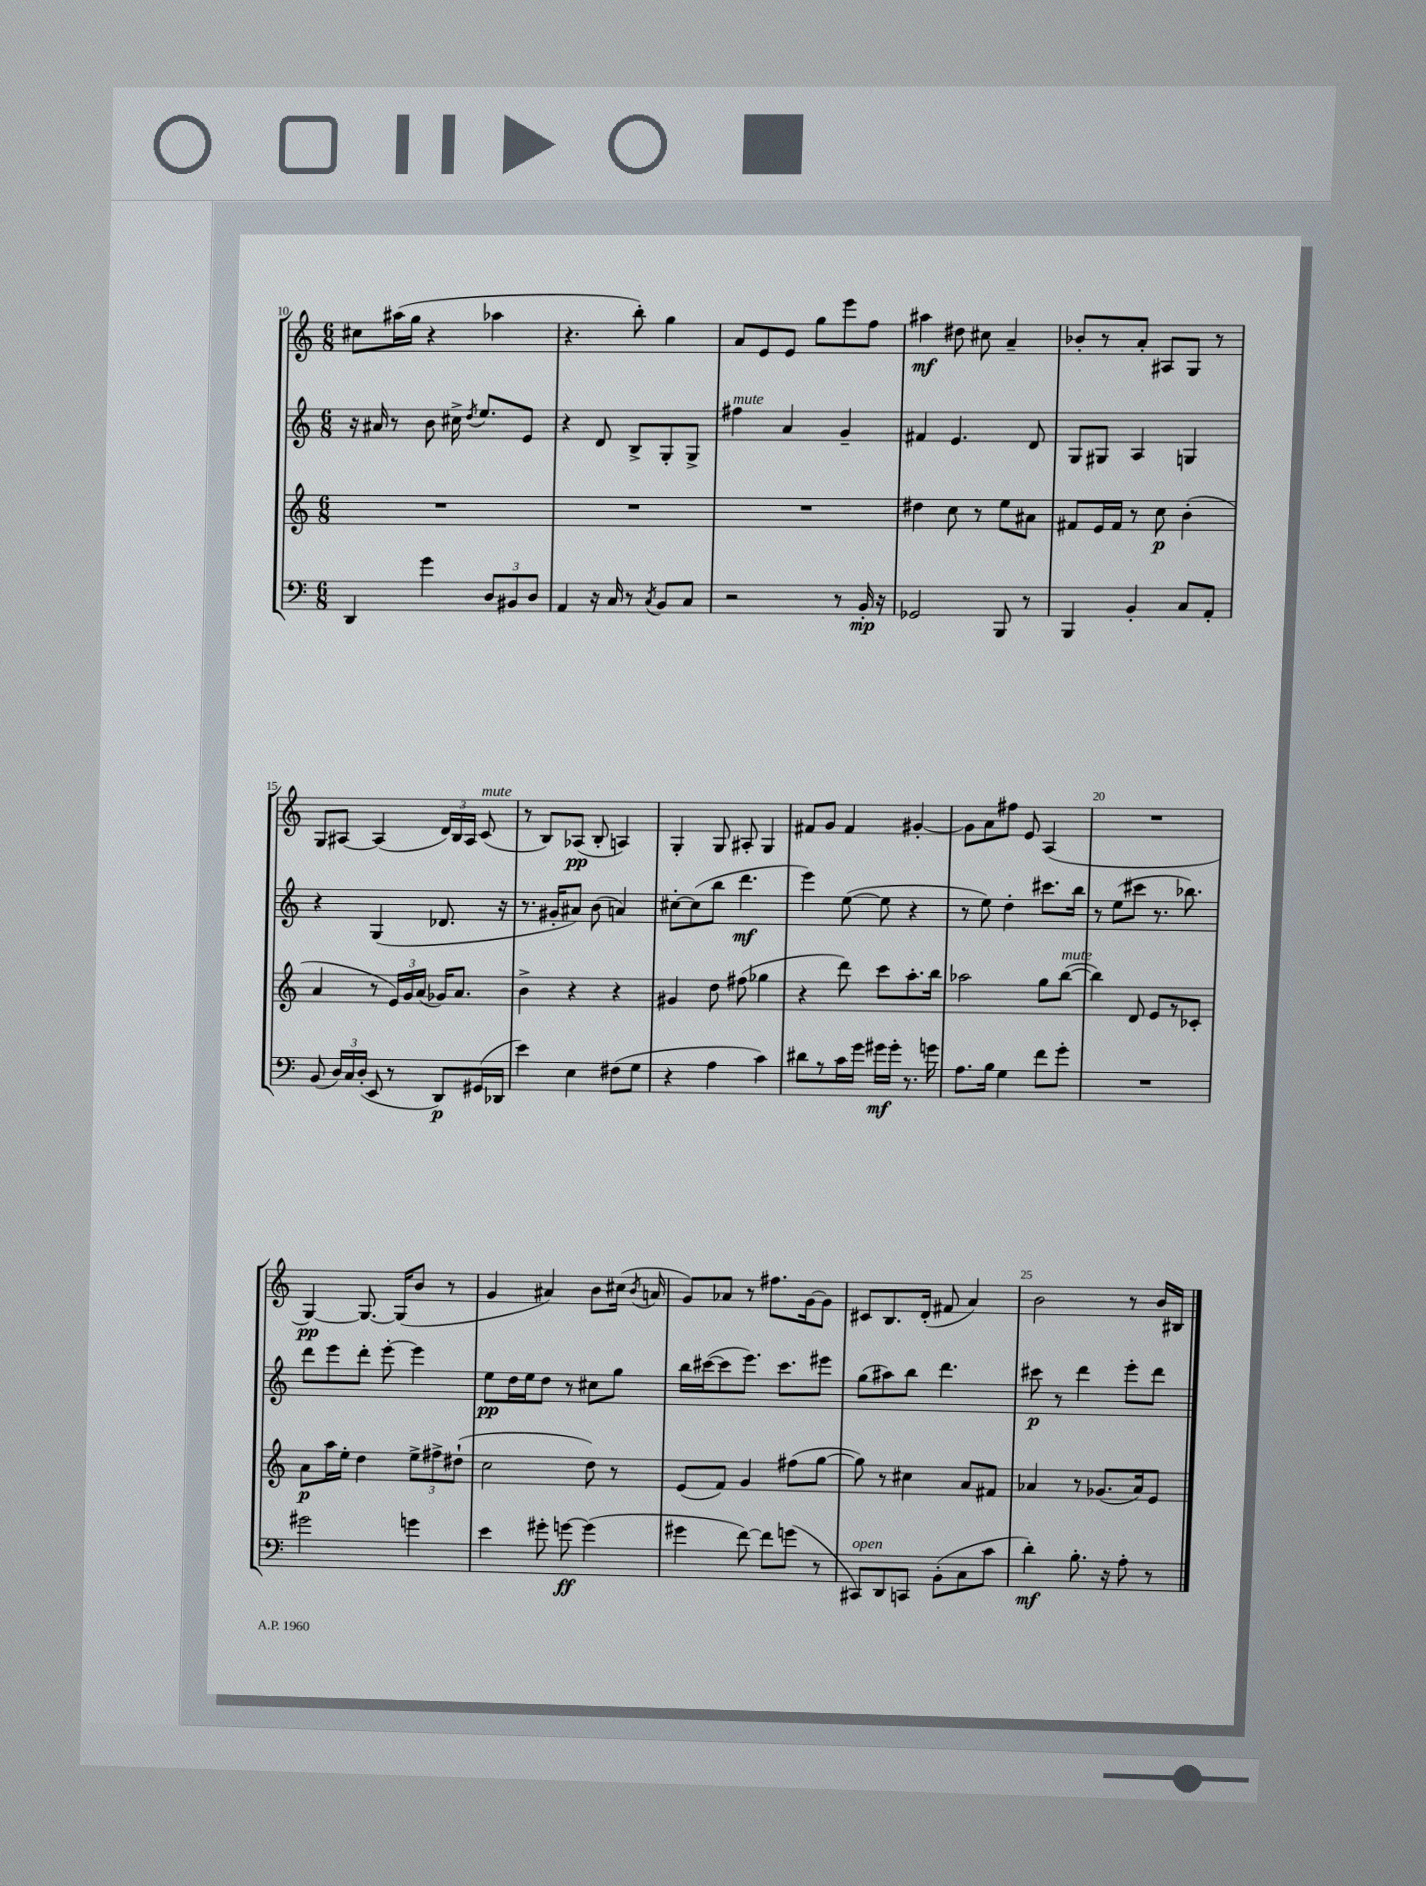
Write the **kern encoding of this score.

**kern	**kern	**kern	**kern
*staff4	*staff3	*staff2	*staff1
*clefF4	*clefG2	*clefG2	*clefG2
*k[]	*k[]	*k[]	*k[]
*M6/8	*M6/8	*M6/8	*M6/8
4DD/	2.r	16r	8cc#\L
.	.	16a#/	.
.	.	8r	(16aa#\L
.	.	.	16gg\JJ
4g\	.	8b\	4r
.	.	16cc#^\	.
.	.	8qdd/	.
.	.	8.ee/L	.
12D/L	.	.	4aa-\
12BB#/	.	.	.
.	.	8e/J	.
12D/J	.	.	.
=	=	=	=
4AA/	2.r	4r	4.r
16r	.	8d/	.
16C/	.	.	.
8r	.	8B^/L	8bb'\)
8qC/	.	.	.
8BB/L	.	8G'/	4gg\
8C/J	.	8G^/J	.
=	=	=	=
2r	2.r	4ff#\	8a/L
.	.	.	8e/
.	.	4a/	8e/J
.	.	.	8gg\L
8r	.	4g~/	8eee\
16BB'/	.	.	8ff\J
16r	.	.	.
=	=	=	=
2GG-/	4dd#\	4f#/	4aa#\
.	8cc\	4.e/	8dd#\
.	8r	.	8cc#\
8BBB/	8ee\L	.	4a~/
8r	8a#\J	8d/	.
=	=	=	=
4BBB/	8f#/L	8G/L	8b-'/L
.	16e/L	8G#/J	8r
.	16f#/JJ	.	.
4BB'/	8r	4A/	8a'/J
.	8cc\	.	8A#/L
8C/L	(4b'\	4G/	8G/J
8AA'/J	.	.	8r
=	=	=	=
(8BB/	4a/	4r	8G/L
24D/LL)	.	.	[8A#/J
24C/	.	.	.
(24D'/JJ	.	.	.
8EE/	8r	(4G/	(4A#/]
8r	24e/LL)	.	.
.	24g/	.	.
.	(24a/JJ	.	.
8DD/L)	16g-/LK)	8.d-/	24d/LL)
.	.	.	24B/
.	8.a/J	.	.
.	.	.	24A#/JJ
(16GG#/L	.	.	(8c/
16DD-/JJ	.	16r	.
=	=	=	=
4e\)	4b^\	8.r	8r
.	.	.	8B/L)
.	.	16g#'/LK	.
4E\	4r	8a#/J)	(8A-/J
.	.	(8b\	8B'/
(8F#\L	4r	4a/)	4A/)
8G\J	.	.	.
=	=	=	=
4r	4g#/	[8cc#'\L	4G'/
.	.	(8cc#\]	.
4A\	8dd\	8bb\J	8G/
.	(8ff#\	4.ddd\	8A#'/
4c\)	4gg-\	.	4G/
=	=	=	=
8d#\L	4r	4eee\)	8f#/L
8r	.	.	8g/J
16c\L	8ddd\)	([8ee\	4f#/
16g\JJ	.	.	.
16g#\LL	8ccc\L	8ee\]	.
16g#'\JJ	.	.	.
8.r	8.aa'\	4r	[4g#'/
16g\	16bb\Jk	.	.
=	=	=	=
8.A\L	2aa-\	8r	8g#\]L
.	.	8ee\)	8a\
16B\Jk	.	.	.
4G\	.	4dd'\	8ff#\J
.	.	.	8e/
8f\L	8gg\L	8.ccc#\L	(4A/
8g'\J	([8bb\J	.	.
.	.	16bb\Jk	.
=	=	=	=
2.r	4bb\])	8r	2.r
.	.	(8ee\L	.
.	8d/	8ccc#\J	.
.	8e/L	8.r	.
.	8r	.	.
.	.	8.bb-\)	.
.	8c-'/J	.	.
=	=	=	=
2g#\	8a\L	8ddd\L	[4G/)
.	16aa\L	8eee\	.
.	16ee'\JJ	.	.
.	4dd\	8ddd'\J	8.G/_
.	.	[8eee'\	.
.	.	.	(16G/]LK
4g\	12ee^\L	4eee\]	8b/J
.	12ff#^\	.	.
.	.	.	8r
.	(12dd#`\J	.	.
=	=	=	=
4e\	2cc\	8ee\L	4g/
.	.	16dd\L	.
.	.	16ee\J	.
8g#'\	.	8dd\J	4a#/)
[8g\	.	8r	.
(4g\]	8dd\)	8cc#\L	8b\L
.	8r	8gg\J	(16cc#\Jk
.	.	.	8qb/
.	.	.	16a/
=	=	=	=
4g#\	(8e/L	16bb\LL	8g/L)
.	.	([16ccc#\J	.
.	8f/J)	8ccc#\]	8a-/J
[8f\)	4g/	8.eee\J)	8r
8f\]L	.	.	8.ff#\L
.	.	8.ccc#\L	.
(8g\J	(8ff#\L	.	.
.	.	.	[16g\k
8r	[8gg\J	8eee#\J	8g\]J
=	=	=	=
8CC#/L)	8gg\])	(8gg\L	8c#/L
8DD/	8r	8aa#\)	8.B/
8CC/J	4cc#\	8bb\J	.
.	.	.	(16d'/Jk
(8BB'\L	.	4.ddd\	8f#/
8C\	8a/L	.	4a/)
8c\J	8f#/J	.	.
=	=	=	=
4d'\)	4a-/	8ccc#\	2b\
.	.	8r	.
8.B'\	8r	4ddd\	.
.	(8.g-/L	.	.
16r	.	.	.
8A'\	.	8eee'\L	8r
.	16a-/k)	.	.
8r	8e/J	8ddd\J	16b/LL
.	.	.	16B#/JJ
==	==	==	==
*-	*-	*-	*-
